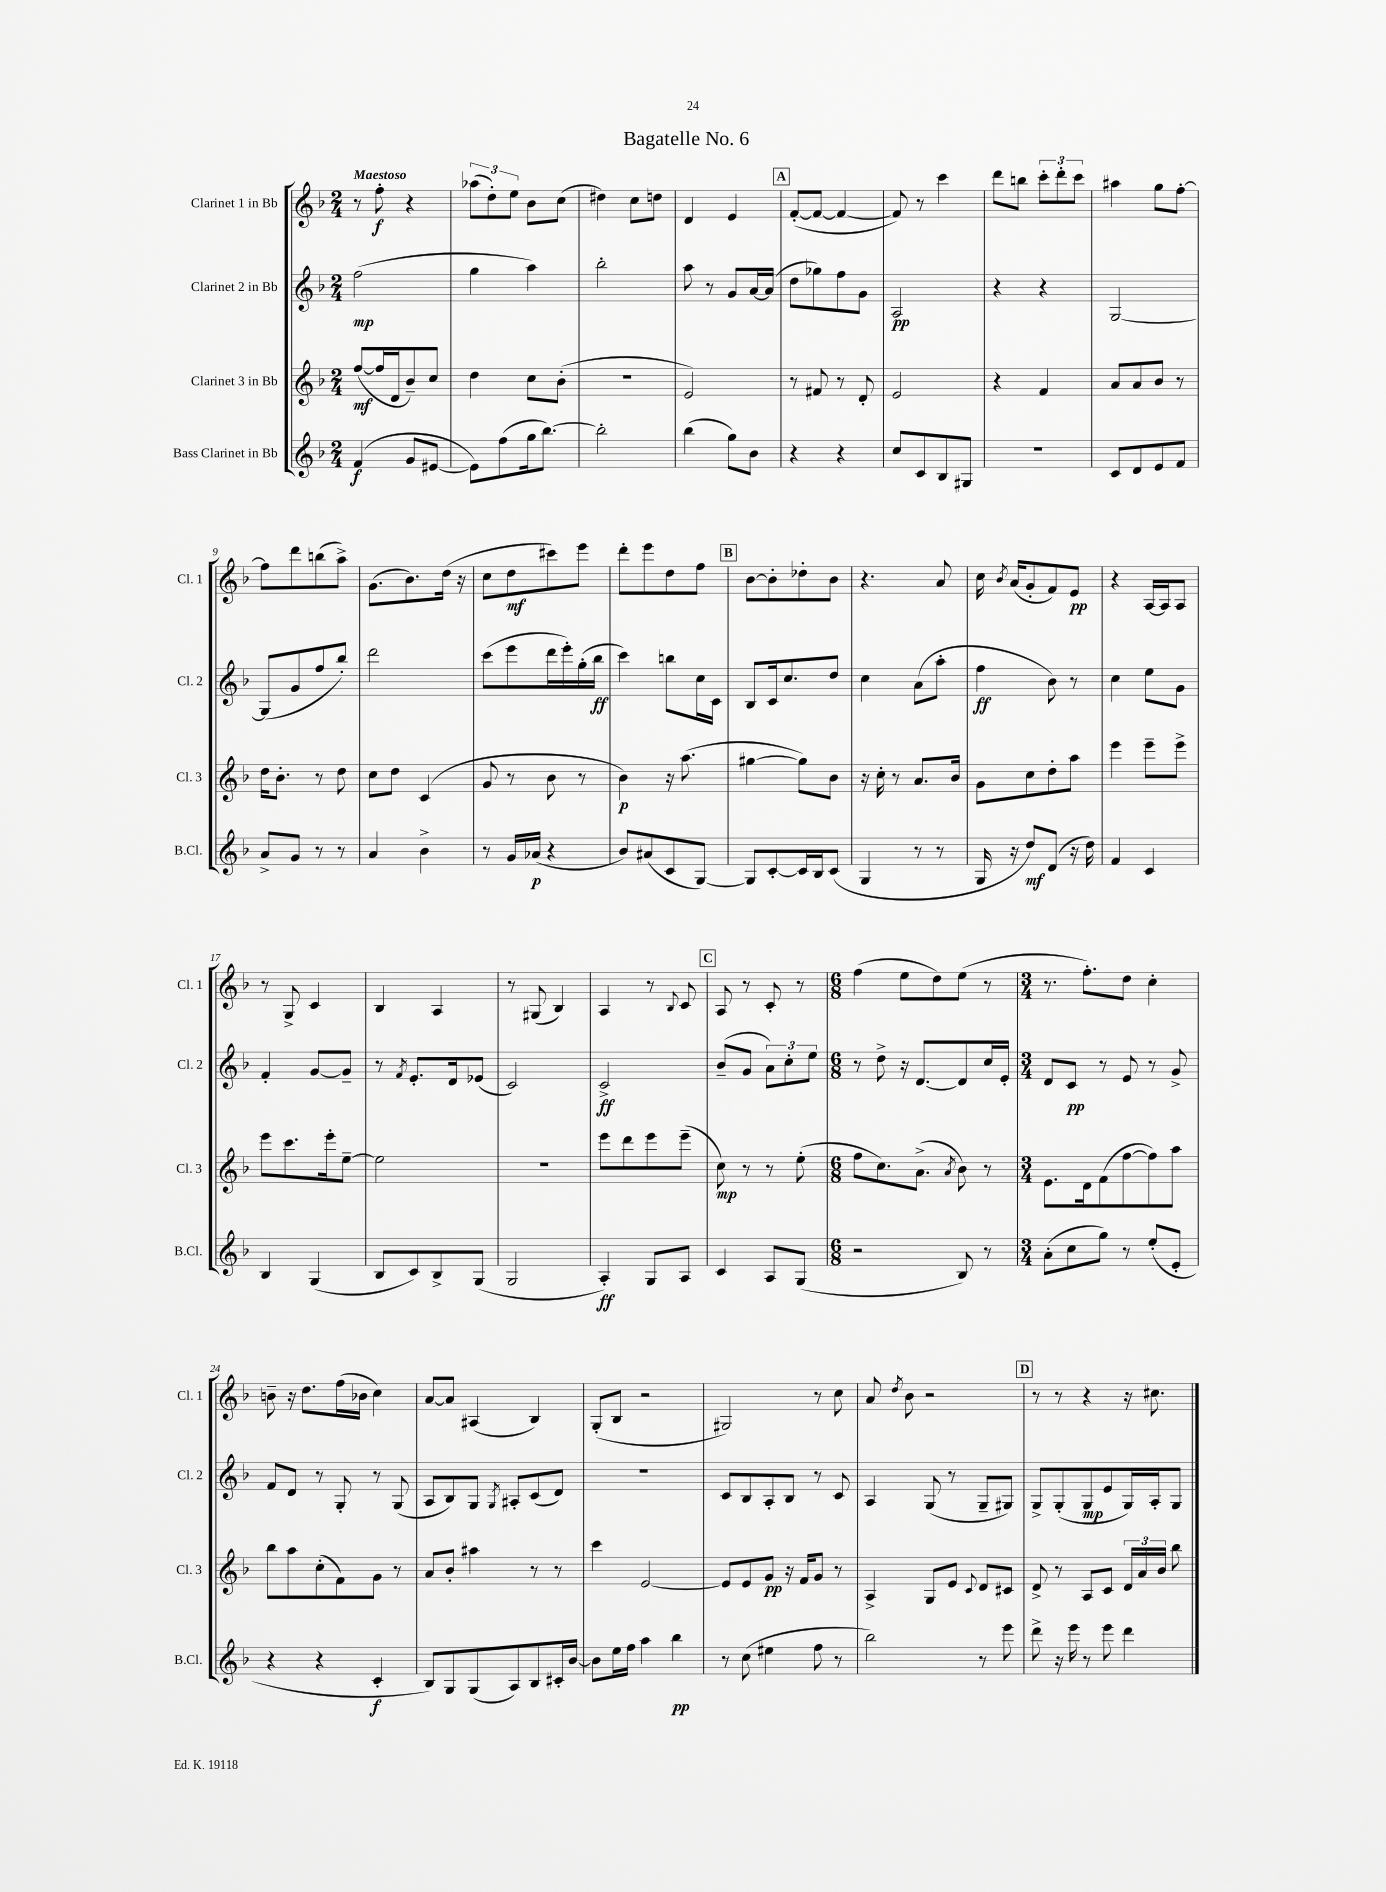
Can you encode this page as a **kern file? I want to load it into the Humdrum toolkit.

**kern	**dynam	**kern	**dynam	**kern	**dynam	**kern	**dynam
*part4	*part4	*part3	*part3	*part2	*part2	*part1	*part1
*staff4	*staff4	*staff3	*staff3	*staff2	*staff2	*staff1	*staff1
*I"Bass Clarinet in Bb	*	*I"Clarinet 3 in Bb	*	*I"Clarinet 2 in Bb	*	*I"Clarinet 1 in Bb	*
*I'B.Cl.	*	*I'Cl. 3	*	*I'Cl. 2	*	*I'Cl. 1	*
*clefG2	*	*clefG2	*	*clefG2	*	*clefG2	*
*k[b-]	*	*k[b-]	*	*k[b-]	*	*k[b-]	*
*M2/4	*	*M2/4	*	*M2/4	*	*M2/4	*
=1	=1	=1	=1	=1	=1	=1	=1
!	!	!	!	!	!	!LO:TX:a:B:t=Maestoso	!
(4f/	f	([8ff/L	mf	(2ff\	mp	8r	.
.	.	16ff/L]	.	.	.	8ff'\	f
.	.	16d/J	.	.	.	.	.
8g/L	.	8b-~/)	.	.	.	4r	.
[8e#X/J	.	8cc/J	.	.	.	.	.
=2	=2	=2	=2	=2	=2	=2	=2
8e#\L])	.	4dd\	.	4gg\	.	(12aa-X\L	.
.	.	.	.	.	.	12dd'\)	.
(8ff\	.	.	.	.	.	.	.
.	.	.	.	.	.	12ee\J	.
16gg\k	.	8cc\L	.	4aa\)	.	8b-\L	.
[8.bb-\J)	.	.	.	.	.	.	.
.	.	(8b-'\J	.	.	.	(8cc\J	.
=3	=3	=3	=3	=3	=3	=3	=3
2bb-'\]	.	2r	.	2bb-'\	.	4dd#X\)	.
.	.	.	.	.	.	8cc\L	.
.	.	.	.	.	.	8ddn\J	.
=4	=4	=4	=4	=4	=4	=4	=4
(4bb-\	.	2e/)	.	8aa\	.	4d/	.
.	.	.	.	8r	.	.	.
8gg\L)	.	.	.	8g/L	.	4e/	.
8b-\J	.	.	.	[16a/L	.	.	.
.	.	.	.	(16a/JJ]	.	.	.
!!LO:REH:place=s1:t=A
=5	=5	=5	=5	=5	=5	=5	=5
4r	.	8r	.	8dd\L	.	([8f'/L	.
.	.	8f#X/	.	8gg-X\)	.	8f/J_	.
4r	.	8r	.	8ff\	.	4f/_	.
.	.	8d'/	.	8g\J	.	.	.
=6	=6	=6	=6	=6	=6	=6	=6
8cc/L	.	2e/	.	2A/	pp	8f/])	.
8c/	.	.	.	.	.	8r	.
8B-/	.	.	.	.	.	4ccc\	.
8G#X/J	.	.	.	.	.	.	.
=7	=7	=7	=7	=7	=7	=7	=7
2r	.	4r	.	4r	.	8ddd\L	.
.	.	.	.	.	.	8bbn\J	.
.	.	4f/	.	4r	.	12ccc'\L	.
.	.	.	.	.	.	12ddd'\	.
.	.	.	.	.	.	12ccc\J	.
=8	=8	=8	=8	=8	=8	=8	=8
8c/L	.	8a/L	.	[2G/	.	4aa#X\	.
8d/	.	8a/	.	.	.	.	.
8e/	.	8b-/J	.	.	.	8gg\L	.
8f/J	.	8r	.	.	.	[8ff'\J	.
!!LO:LB:g=z
=9	=9	=9	=9	=9	=9	=9	=9
8a^/L	.	16dd\KL	.	(8G/L]	.	8ff\L]	.
.	.	8.b-'\J	.	.	.	.	.
8g/J	.	.	.	8g/	.	8ddd\	.
8r	.	8r	.	8ff/	.	(8bbn\	.
8r	.	8dd\	.	8bb-'/J)	.	8aa^\J)	.
=10	=10	=10	=10	=10	=10	=10	=10
4a/	.	8cc\L	.	2ddd\	.	(8.g\L	.
.	.	8dd\J	.	.	.	.	.
.	.	.	.	.	.	8.b-\)	.
4b-^\	.	(4c/	.	.	.	.	.
.	.	.	.	.	.	(16dd\Jk	.
.	.	.	.	.	.	16r	.
=11	=11	=11	=11	=11	=11	=11	=11
8r	.	8g/	.	(8ccc\L	.	8cc\L	.
16g/LL	.	8r	.	8eee\	.	8dd\	mf
(16a-X/JJ	p	.	.	.	.	.	.
4r	.	8b-\	.	16ddd\L	.	8ccc#X\)	.
.	.	.	.	16eee'\)	.	.	.
.	.	8r	.	(16gg'\	.	8eee\J	.
.	.	.	.	16bb-\JJ	ff	.	.
=12	=12	=12	=12	=12	=12	=12	=12
8b-/L)	.	4b-\)	p	4ccc\)	.	8ddd'\L	.
(8a#X/	.	.	.	.	.	8eee\	.
8c/	.	16r	.	8bbn\L	.	8dd\	.
.	.	(8.aa\	.	.	.	.	.
[8G/J)	.	.	.	16cc\L	.	8ff\J	.
.	.	.	.	16c\JJ	.	.	.
!!LO:REH:place=s1:t=B
=13	=13	=13	=13	=13	=13	=13	=13
8G/L]	.	[4gg#X\	.	8B-/L	.	[8b-\L	.
[8c'/	.	.	.	16c/k	.	8b-'\]	.
.	.	.	.	8.cc/	.	.	.
16c/L]	.	8gg#\L])	.	.	.	8dd-X'\	.
16B-/J	.	.	.	.	.	.	.
(8c/J	.	8b-\J	.	8dd/J	.	8b-\J	.
=14	=14	=14	=14	=14	=14	=14	=14
4G/	.	16r	.	4cc\	.	4.r	.
.	.	16cc'\	.	.	.	.	.
.	.	8r	.	.	.	.	.
8r	.	8.a/L	.	(8a\L	.	.	.
8r	.	.	.	8aa'\J	.	8a/	.
.	.	16b-/Jk	.	.	.	.	.
=15	=15	=15	=15	=15	=15	=15	=15
16G/	.	8g\L	.	4ff\	ff	16cc\	.
.	.	.	.	.	.	8qb-/	.
16r	.	.	.	.	.	(16a/KL	.
8dd/L)	mf	8cc\	.	.	.	8g'/	.
(8d/J	.	8dd'\	.	8b-\)	.	8f/)	.
16r	.	8aa\J	.	8r	.	8e/J	pp
16dd\)	.	.	.	.	.	.	.
=16	=16	=16	=16	=16	=16	=16	=16
4f/	.	4eee\	.	4cc\	.	4r	.
4c/	.	8eee~\L	.	8ee\L	.	[16A/LL	.
.	.	.	.	.	.	16A/J]	.
.	.	8eee^\J	.	8g\J	.	8A/J	.
!!LO:LB:g=z
=17	=17	=17	=17	=17	=17	=17	=17
4B-/	.	8eee\L	.	4f'/	.	8r	.
.	.	8.ccc\	.	.	.	8G^/	.
(4G/	.	.	.	[8g/L	.	4c/	.
.	.	16eee'\k	.	.	.	.	.
.	.	[8ee~\J	.	8g~/J]	.	.	.
=18	=18	=18	=18	=18	=18	=18	=18
8B-/L	.	2ee\]	.	8r	.	4B-/	.
.	.	.	.	8qf/	.	.	.
8c/)	.	.	.	8.e'/L	.	.	.
8B-^/	.	.	.	.	.	4A/	.
.	.	.	.	16d/k	.	.	.
(8G/J	.	.	.	(8e-X/J	.	.	.
=19	=19	=19	=19	=19	=19	=19	=19
2G/	.	2r	.	2c/)	.	8r	.
.	.	.	.	.	.	(8G#X/	.
.	.	.	.	.	.	4B-/)	.
=20	=20	=20	=20	=20	=20	=20	=20
4A'/)	ff	8eee\L	.	2c^/	ff	4A/	.
.	.	8ddd\	.	.	.	.	.
8G/L	.	8eee\	.	.	.	8r	.
.	.	.	.	.	.	8qqB-/	.
8A/J	.	(8eee~\J	.	.	.	8c/	.
!!LO:REH:place=s1:t=C
=21	=21	=21	=21	=21	=21	=21	=21
4c/	.	8cc\)	mp	(8b-~/L	.	8A/	.
.	.	8r	.	8g/J	.	8r	.
8A/L	.	8r	.	12a\L)	.	8c'/	.
.	.	.	.	12cc'\	.	.	.
(8G/J	.	(8ee'\	.	.	.	8r	.
.	.	.	.	12ee\J	.	.	.
=22	=22	=22	=22	=22	=22	=22	=22
*M6/8	*	*M6/8	*	*M6/8	*	*M6/8	*
2r	.	8ff\L	.	8r	.	(4ff\	.
.	.	8.cc\)	.	8dd^\	.	.	.
.	.	.	.	16r	.	8ee\L	.
.	.	(8.a^\J	.	[8.d/L	.	.	.
.	.	.	.	.	.	8dd\)	.
.	.	8qa/	.	.	.	.	.
8B-/)	.	8b-\)	.	8d/]	.	(8ee\J	.
8r	.	8r	.	16cc/L	.	8r	.
.	.	.	.	16e'/JJ	.	.	.
=23	=23	=23	=23	=23	=23	=23	=23
*M3/4	*	*M3/4	*	*M3/4	*	*M3/4	*
(8a'\L	.	8.e\L	.	8d/L	.	8.r	.
8cc\	.	.	.	8c/J	pp	.	.
.	.	16d\k	.	.	.	8.ff'\L)	.
8gg\J)	.	(8f\	.	8r	.	.	.
8r	.	[8ff\	.	8e/	.	8dd\J	.
(8ee'/L	.	8ff\])	.	8r	.	4cc'\	.
8e'/J	.	8aa\J	.	8g^/	.	.	.
!!LO:LB:g=z
=24	=24	=24	=24	=24	=24	=24	=24
4r	.	8bb-\L	.	8f/L	.	8bn~\	.
.	.	8aa\	.	8d/J	.	16r	.
.	.	.	.	.	.	8.dd\L	.
4r	.	(8cc'\	.	8r	.	.	.
.	.	8f\)	.	8G'/	.	(16ff\L	.
.	.	.	.	.	.	16b-X\JJ	.
4c'/	f	8g\J	.	8r	.	4cc\)	.
.	.	8r	.	(8G/	.	.	.
=25	=25	=25	=25	=25	=25	=25	=25
8B-/L)	.	8a/L	.	8A/L	.	[8a/L	.
8G/	.	8b-'/J	.	8B-/)	.	8a/J]	.
(8G/	.	4aa#X\	.	8G/J	.	(4A#X/	.
.	.	.	.	8qG/	.	.	.
8A/)	.	.	.	8A#X'/L	.	.	.
8B-/	.	8r	.	(8c/	.	4B-/)	.
16c#X'/L	.	8r	.	8d/J)	.	.	.
[16b-/JJ	.	.	.	.	.	.	.
=26	=26	=26	=26	=26	=26	=26	=26
8b-\L]	.	4ccc\	.	2.r	.	(8G'/L	.
16ee\L	.	.	.	.	.	8B-/J	.
16ff\JJ	.	.	.	.	.	.	.
4aa\	.	[2e/	.	.	.	2r	.
4bb-\	pp	.	.	.	.	.	.
=27	=27	=27	=27	=27	=27	=27	=27
8r	.	8e/L]	.	8c/L	.	2G#X/)	.
(8cc\	.	8e/	.	8B-/	.	.	.
4ee#X\	.	8g/J	pp	8A'/	.	.	.
.	.	16r	.	8B-/J	.	.	.
.	.	16f/KL	.	.	.	.	.
8ff\	.	8g/J	.	8r	.	8r	.
8r	.	8r	.	8c/	.	8cc\	.
=28	=28	=28	=28	=28	=28	=28	=28
2bb-\)	.	4A^/	.	4A/	.	8a/	.
.	.	.	.	.	.	8qdd/	.
.	.	.	.	.	.	8b-\	.
.	.	8G/L	.	(8G/	.	2r	.
.	.	8e/J	.	8r	.	.	.
.	.	8qqc/	.	.	.	.	.
8r	.	8d/L	.	8G~/L	.	.	.
8eee\	.	8c#X/J	.	8G#X/J)	.	.	.
!!LO:REH:place=s1:t=D
=29	=29	=29	=29	=29	=29	=29	=29
8ddd^\	.	8d^/	.	8G^/L	.	8r	.
16r	.	8r	.	(8G'/	.	8r	.
16eee\	.	.	.	.	.	.	.
8r	.	8A/L	.	8G/	mp	4r	.
8eee\	.	8c/J	.	8e/	.	.	.
4ddd\	.	24d/LL	.	16G/L)	.	16r	.
.	.	24a/	.	.	.	.	.
.	.	.	.	16A'/J	.	8.cc#X\	.
.	.	24b-/JJ	.	.	.	.	.
.	.	8bb-\	.	8G/J	.	.	.
==	==	==	==	==	==	==	==
*-	*-	*-	*-	*-	*-	*-	*-
